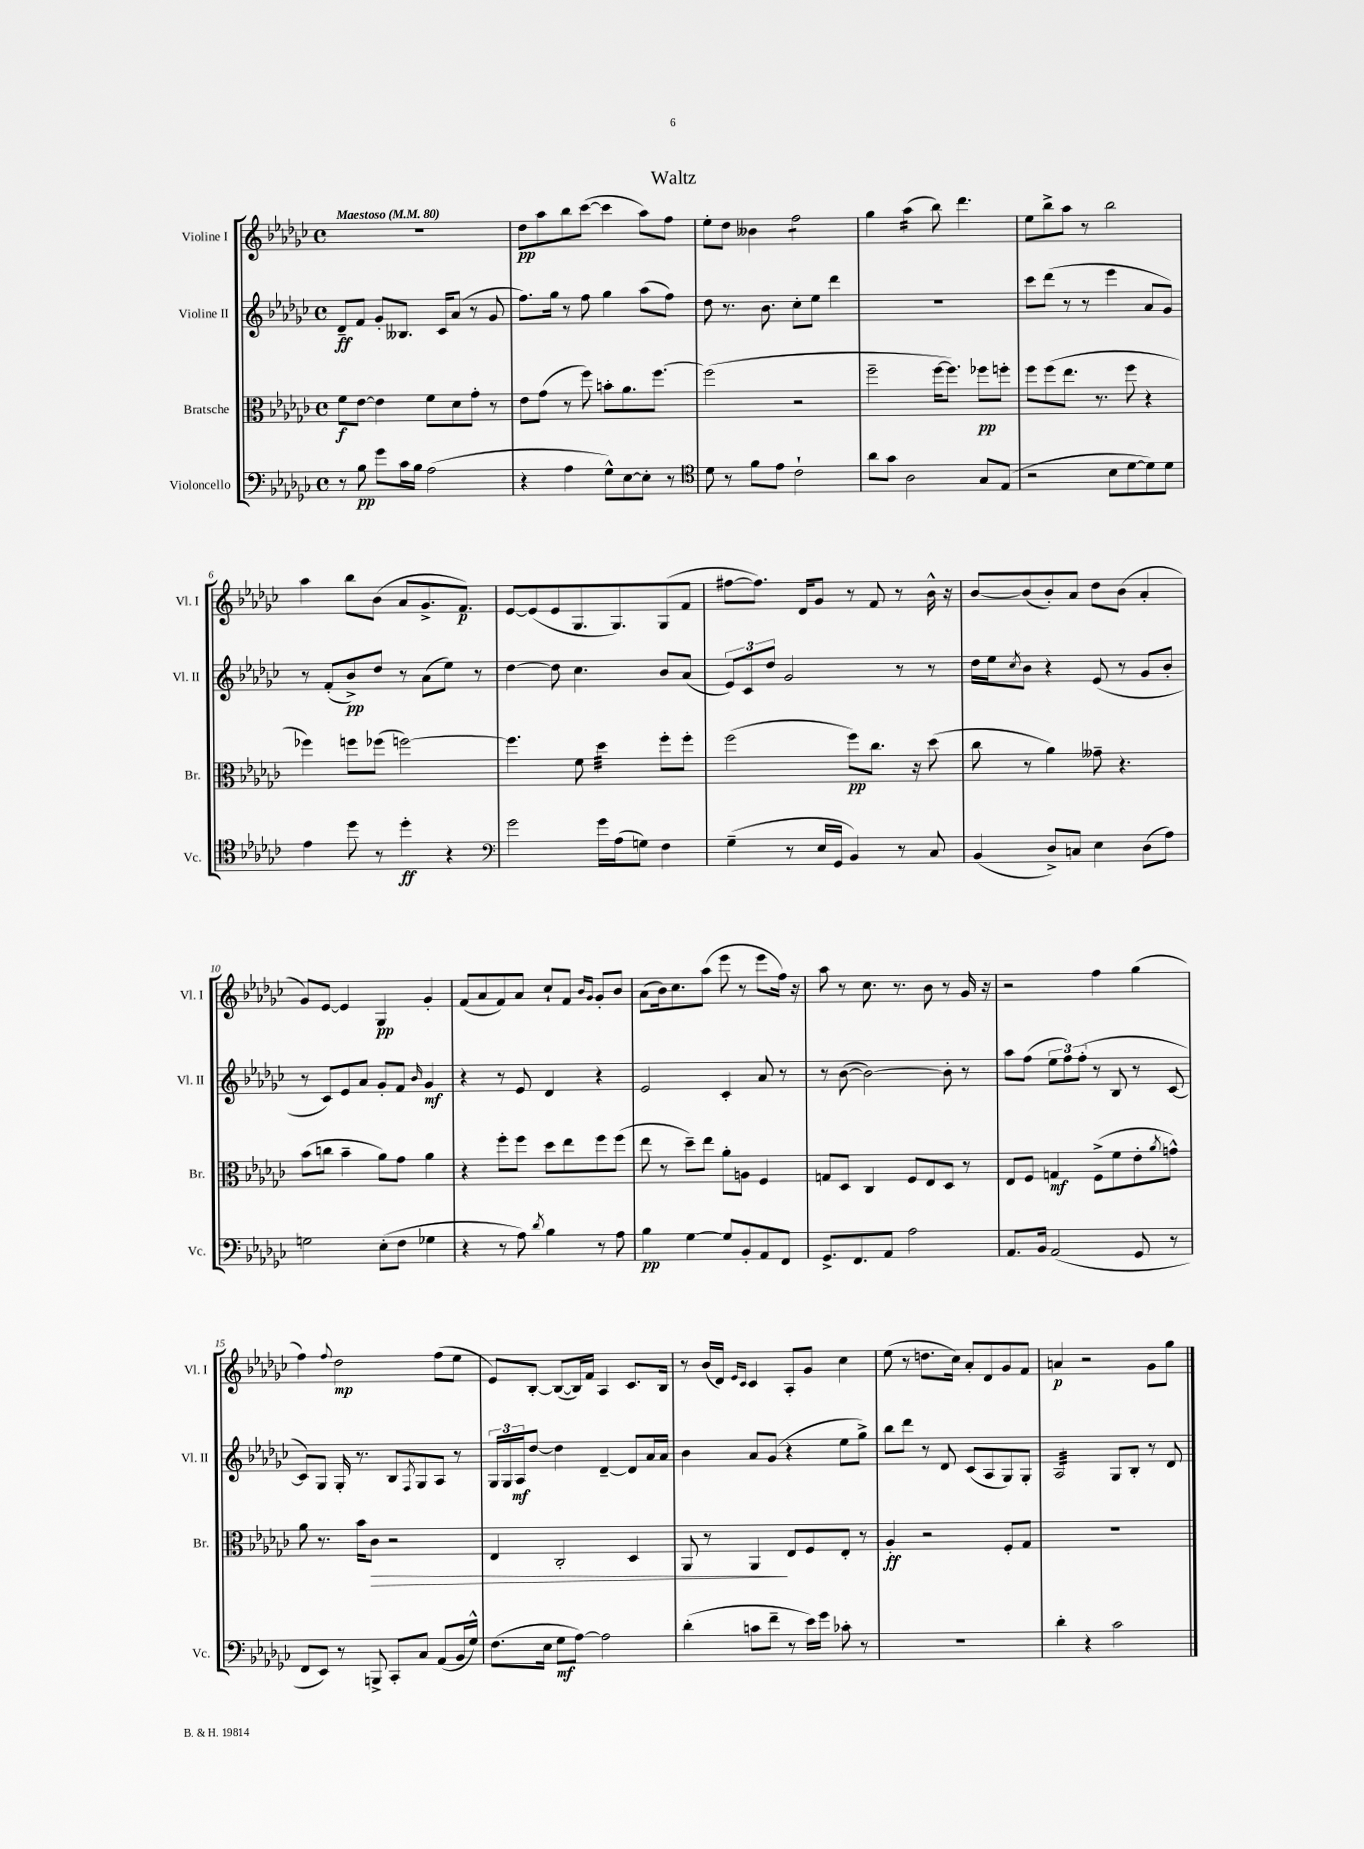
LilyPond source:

\header { title = "Waltz" }
<<
\new StaffGroup <<
\new Staff = "s0" \with { instrumentName = "Violine I" shortInstrumentName = "Vl. I" } {
    \clef treble \key ges \major \defaultTimeSignature \time 4/4 \tempo "Maestoso" 4 = 80
    R1 |
    des''8\pp aes''8 bes''8 ces'''8~( ces'''4 aes''8) f''8 |
    ees''8-. des''8 beses'4 f''2:8 |
    ges''4 aes''4:16( bes''8) des'''4. |
    ees''8 bes''8-> aes''8 r8 bes''2 |
    aes''4 bes''8 bes'8( aes'8 ges'8.-> f'8.\p) |
    ees'8~ ees'8( ees'8 ges8. ges8.) ges8( f'8 |
    fis''8~ fis''8.) des'16 ges'8 r8 f'8 r8 bes'16-^ r16 |
    bes'8~ bes'8( bes'8-.) aes'8 des''8 bes'8( aes'4-. |
    ges'8) ees'8~ ees'4 ges4\pp ges'4-. |
    f'8( aes'8 f'8) aes'8 ces''8-! f'8 \grace { bes'16 ges'16 } ges'8-. bes'8 |
    aes'8( bes'16) ces''8. aes''8( ees'''8 r8 ees'''8 f''16) r16 |
    aes''8 r8 ces''8. r8. bes'8 r8 ges'16 r16 |
    r2 f''4 ges''4( |
    f''4) \appoggiatura { f''8 } des''2\mp f''8( ees''8 |
    ees'8) bes8~-. bes8~( bes16) f'16 aes4 ces'8. bes16 |
    r8 bes'16( des'16) \grace { ees'16 ces'16 } ces'4 aes8-. ges'8 ces''4 |
    ees''8( r8 d''8. ces''16) aes'8-. des'8 ges'8 f'8 |
    a'4\p r2 ges'8 ges''8 \bar "|." |
}
\new Staff = "s1" \with { instrumentName = "Violine II" shortInstrumentName = "Vl. II" } {
    \clef treble \key ges \major \defaultTimeSignature \time 4/4
    des'8--\ff f'8 ges'8-. beses8. ces'16 aes'8( r8 ges'8 |
    f''8.) ges''16 r8 f''8 ges''4 aes''8( f''8) |
    des''8 r8. bes'8. ces''8-. ees''8 des'''4 |
    R1 |
    ces'''8 des'''8( r8 r8 ees'''4 aes'8 ges'8) |
    r8 f'8-.( bes'8->\pp) des''8 r8 aes'8( ees''8) r8 |
    des''4~ des''8 ces''4. bes'8 aes'8( |
    \tuplet 3/2 { ees'8) ces'8 des''8 } ges'2 r8 r8 |
    des''16 ees''16 \acciaccatura { ces''8 } bes'8 r4 ees'8( r8 ges'8 bes'8-. |
    r8 ces'8) ees'8 aes'8 ges'8-. f'8 \grace { bes'16 } ges'4\mf |
    r4 r8 ees'8 des'4 r4 |
    ees'2 ces'4-. aes'8 r8 |
    r8 bes'8~( bes'2~) bes'8-. r8 |
    aes''8 f''8( \tuplet 3/2 { ees''8 f''8) f''8-.( } r8 bes8 r8 ces'8~ |
    ces'8) ges8 ges16-. r8. bes8 \acciaccatura { f8 } ges8 aes8 r8 |
    \tuplet 3/2 { ges16 ges16 aes16\mf } des''8~ des''4 des'4~-- des'8 aes'16 aes'16 |
    bes'4 aes'8 ges'8( r4 ees''8 ges''8->) |
    bes''8 des'''8 r8 des'8 ces'8( aes8 ges8) ges8-. |
    aes2:32 ges8 bes8-. r8 des'8 \bar "|." |
}
\new Staff = "s2" \with { instrumentName = "Bratsche" shortInstrumentName = "Br." } {
    \clef alto \key ges \major \defaultTimeSignature \time 4/4
    f'8\f ees'8~ ees'4 f'8 des'8 ges'8-. r8 |
    ees'8 ges'8( r8 f''8) b'8-. aes'8. f''8.~ |
    f''2( r2 |
    f''2-- f''16~ f''8.) fes''8\pp f''8-. |
    f''8 f''8( ees''8. r8. f''8 r4 |
    fes''4) f''8 fes''8( f''2~) |
    f''4. f'8 des''4:32 f''8-. f''8-. |
    f''2( f''8\pp) ces''8. r16 des''8( |
    ces''8 r8 aes'4) geses'8-- r4. |
    bes'8( c''8 bes'4-- aes'8) ges'8 aes'4 |
    r4 f''8-. f''8 des''8 ees''8 f''8 f''8( |
    ees''8 r8 des''8--) ees''8 aes'8-. a8 f4 |
    g8 des8 ces4 f8 ees8 des8 r8 |
    ees8 f8 g4\mf f8->( f'8 ees'8-. \acciaccatura { aes'8 } g'8-^) |
    aes'8 r8. bes'16 ces'8\> r2 |
    ees4 ces2-. des4 |
    aes,8 r8 aes,4\! ees8 f8 ees8-. r8 |
    aes4-.\ff r2 f8-. ges8 |
    R1 \bar "|." |
}
\new Staff = "s3" \with { instrumentName = "Violoncello" shortInstrumentName = "Vc." } {
    \clef bass \key ges \major \defaultTimeSignature \time 4/4
    r8 bes8\pp ges'8 ces'16 bes16 aes2( |
    r4 aes4 ges8-^) ees8~ ees8-. r8 |
    \clef tenor des'8 r8 f'8 ees'8 ces'2-! |
    aes'8 ges'8 aes2 ges8 ees8( |
    r2 bes8 des'8~ des'8) des'8 |
    ees'4 des''8 r8 des''4-.\ff r4 |
    \clef bass ges'2 ges'16 aes16( g8) f4 |
    ges4--( r8 ees16 ges,16 bes,4) r8 ces8 |
    bes,4( des8->) c8 ees4 des8( aes8) |
    g2 ees8-.( f8 ges4 |
    r4 r8 aes8) \acciaccatura { des'8 } bes4 r8 aes8 |
    bes4\pp ges4~ ges8 bes,8-. aes,8 f,8 |
    ges,8.-> f,8. aes,8 aes2 |
    aes,8. bes,16 aes,2( ges,8 r8 |
    f,8 ees,8) r8 b,,8-> ces,8-. ces8 aes,8( bes,16 ges16-^) |
    f8.( ees16 ges8\mf aes8~) aes2 |
    des'4-.( c'8 f'8-- r8 ees'16) ges'16 ces'8-. r8 |
    R1 |
    des'4-. r4 ces'2 \bar "|." |
}
>>
>>
